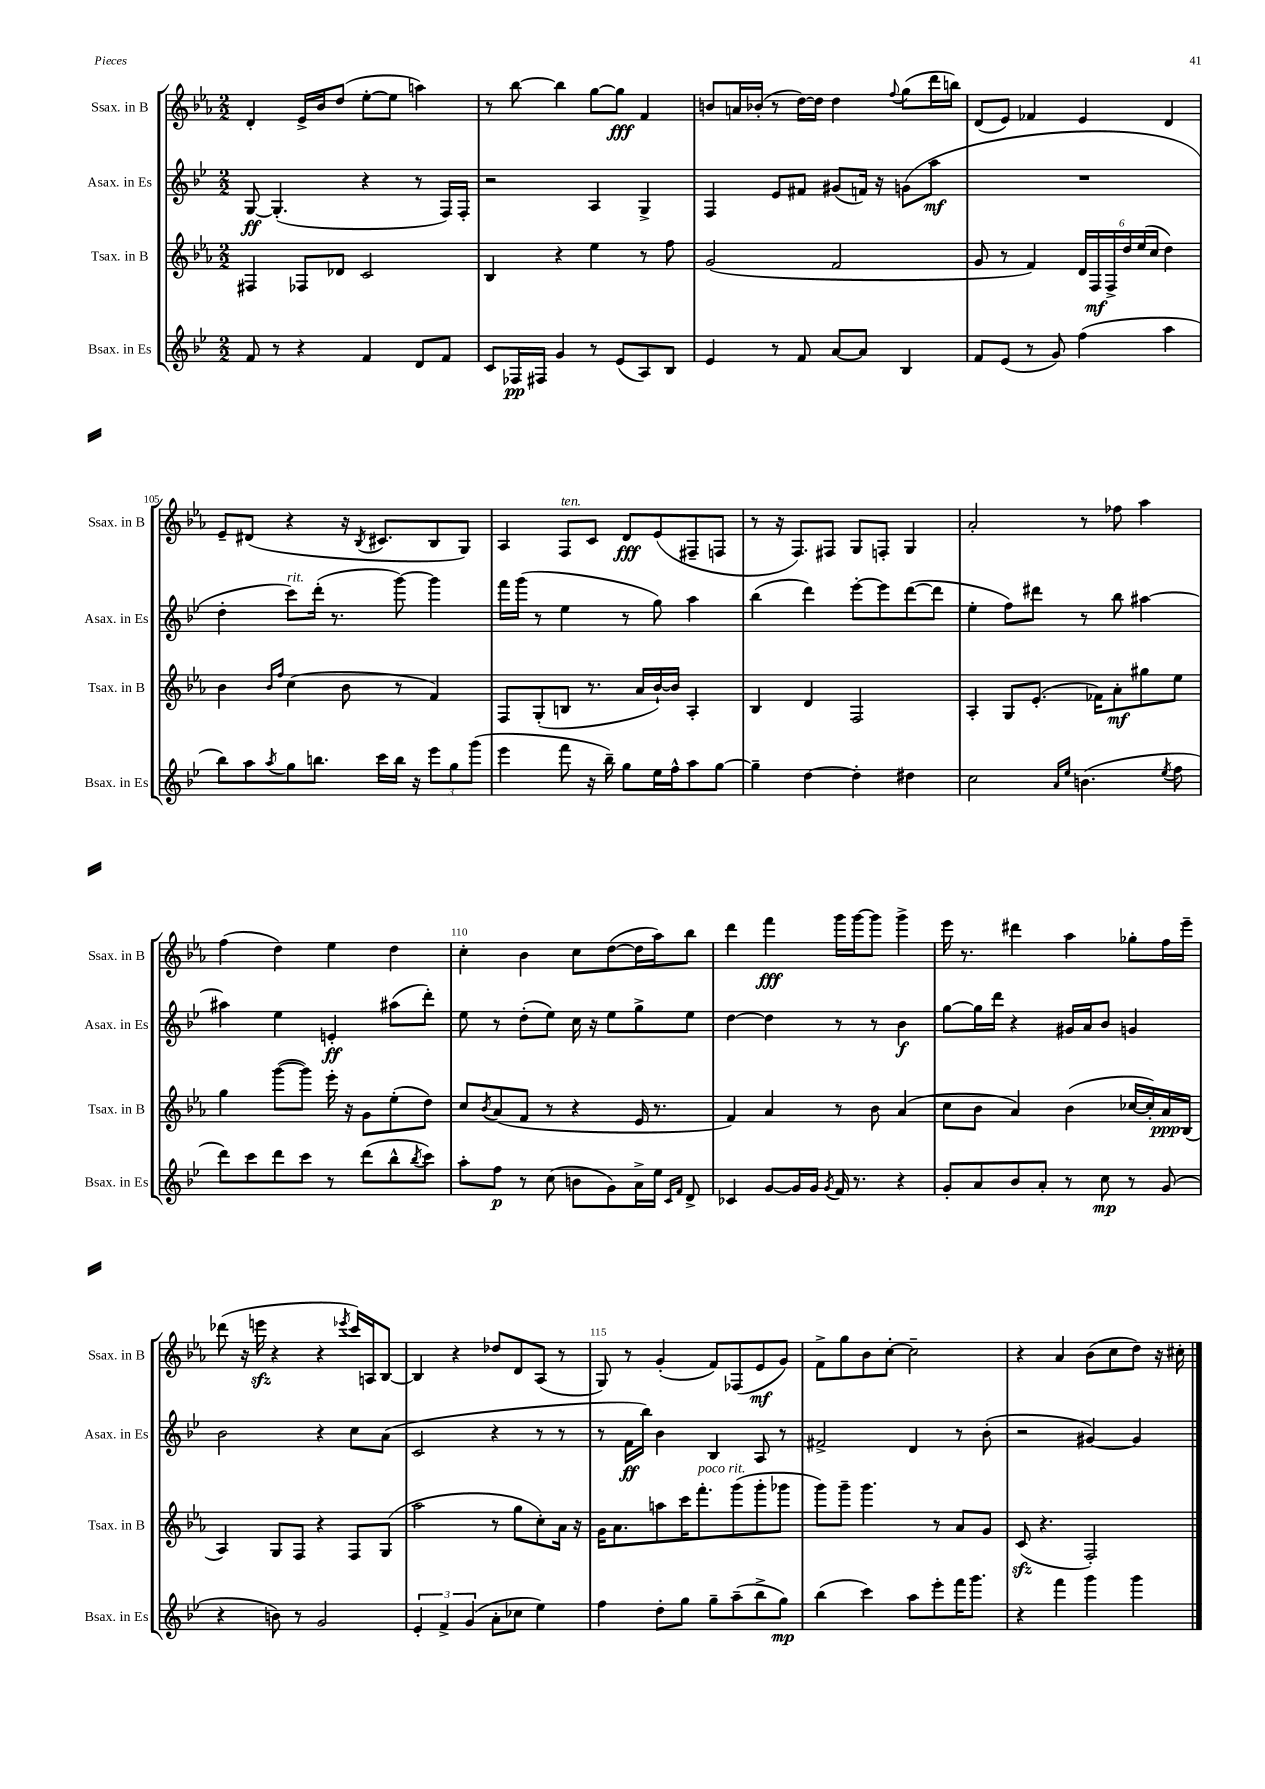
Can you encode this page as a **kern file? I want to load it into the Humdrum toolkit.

**kern	**dynam	**kern	**dynam	**kern	**dynam	**kern	**dynam
*part4	*part4	*part3	*part3	*part2	*part2	*part1	*part1
*staff4	*staff4	*staff3	*staff3	*staff2	*staff2	*staff1	*staff1
*I"Bsax. in Es	*	*I"Tsax. in B	*	*I"Asax. in Es	*	*I"Ssax. in B	*
*I'Bsax. in Es	*	*I'Tsax. in B	*	*I'Asax. in Es	*	*I'Ssax. in B	*
*clefG2	*	*clefG2	*	*clefG2	*	*clefG2	*
*k[b-e-]	*	*k[b-e-a-]	*	*k[b-e-]	*	*k[b-e-a-]	*
*M2/2	*	*M2/2	*	*M2/2	*	*M2/2	*
=101	=101	=101	=101	=101	=101	=101	=101
8f/	.	4F#X/	.	[8G/	ff	4d'/	.
8r	.	.	.	(4.G'/]	.	.	.
4r	.	8F-X/L	.	.	.	16e-^/LL	.
.	.	.	.	.	.	16b-/J	.
.	.	8d-X/J	.	.	.	(8dd/J	.
4f/	.	2c/	.	4r	.	[8ee-'\L	.
.	.	.	.	.	.	8ee-\J]	.
8d/L	.	.	.	8r	.	4aan\)	.
8f/J	.	.	.	16F/LL)	.	.	.
.	.	.	.	16F'/JJ	.	.	.
=102	=102	=102	=102	=102	=102	=102	=102
8c/L	.	4B-/	.	2r	.	8r	.
16F-X/L	pp	.	.	.	.	[8bb-\	.
16F#X/JJ	.	.	.	.	.	.	.
4g/	.	4r	.	.	.	4bb-\]	.
8r	.	4ee-\	.	4A/	.	[8gg\L	.
(8e-/L	.	.	.	.	.	8gg\J]	fff
8A/)	.	8r	.	4G^/	.	4f/	.
8B-/J	.	8ff\	.	.	.	.	.
=103	=103	=103	=103	=103	=103	=103	=103
4e-/	.	(2g/	.	4F/	.	8bn/L	.
.	.	.	.	.	.	16an/L	.
.	.	.	.	.	.	(16b-X'/JJ	.
8r	.	.	.	8e-/L	.	8r	.
8f/	.	.	.	8f#X/J	.	[16dd\LL)	.
.	.	.	.	.	.	16dd\JJ]	.
[8a/L	.	2f/	.	(8g#X/L	.	4dd\	.
8a/J]	.	.	.	16fn/Jk)	.	.	.
.	.	.	.	16r	.	.	.
.	.	.	.	.	.	8qqff/	.
4B-/	.	.	.	(8gn\L	.	(8gg\L	.
.	.	.	.	8aa\J	mf	16ddd\L	.
.	.	.	.	.	.	16bbn\JJ)	.
=104	=104	=104	=104	=104	=104	=104	=104
8f/L	.	8g/	.	1r	.	(8d/L	.
(8e-/J	.	8r	.	.	.	8e-/J)	.
8r	.	4f/)	.	.	.	4f-X/	.
8g/)	.	.	.	.	.	.	.
(4ff\	.	24d/LL	.	.	.	4e-/	.
.	.	24F/	mf	.	.	.	.
.	.	24F^/	.	.	.	.	.
.	.	24dd/	.	.	.	.	.
.	.	(24ee-/	.	.	.	.	.
.	.	24cc/JJ	.	.	.	.	.
4aa\	.	4dd\)	.	.	.	4d/	.
!!LO:LB:g=z
=105	=105	=105	=105	=105	=105	=105	=105
8bb-\L)	.	4b-\	.	4dd'\	.	8e-~/L	.
8aa\	.	.	.	.	.	(8d#X/J	.
.	.	16qqb-/LL	.	.	.	.	.
8qaa/	.	16qqff/JJ	.	.	.	.	.
!	!	!	!	!LO:TX:a:i:t=rit.	!	!	!
8gg\	.	(4cc\	.	8ccc\L)	.	4r	.
8.bbn\J	.	.	.	(16ddd'\Jk	.	.	.
.	.	.	.	8.r	.	.	.
.	.	8b-\	.	.	.	16r	.
.	.	.	.	.	.	8qB-/	.
16ccc\LL	.	.	.	.	.	8.c#X/L	.
16bb\JJ	.	8r	.	[8ggg\)	.	.	.
16r	.	.	.	.	.	.	.
12eee-\L	.	4f/)	.	4ggg\]	.	8B-/	.
12gg\	.	.	.	.	.	.	.
.	.	.	.	.	.	8G/J)	.
(12ggg\J	.	.	.	.	.	.	.
=106	=106	=106	=106	=106	=106	=106	=106
4eee-\	.	8F/L	.	16fff\LL	.	4A-/	.
.	.	.	.	(16ggg\JJ	.	.	.
.	.	(8G'/	.	8r	.	.	.
!	!	!	!	!	!	!LO:TX:a:i:t=ten.	!
8fff\	.	8Bn/J	.	4ee-\	.	8F/L	.
16r	.	8.r	.	.	.	8c/J	.
16bb-~\)	.	.	.	.	.	.	.
8gg\L	.	.	.	8r	.	8d/L	fff
.	.	16a-/LL	.	.	.	.	.
16ee-\L	.	[16b-`/)	.	8gg\)	.	(8e-/	.
16ff^^\J	.	16b-/JJ]	.	.	.	.	.
8aa\	.	4A-'/	.	4aa\	.	8F#X~/	.
[8gg\J	.	.	.	.	.	8Fn/J	.
=107	=107	=107	=107	=107	=107	=107	=107
4gg~\]	.	4B-/	.	(4bb-\	.	8r	.
.	.	.	.	.	.	16r	.
.	.	.	.	.	.	8.F/L)	.
[4dd\	.	4d/	.	4ddd\)	.	.	.
.	.	.	.	.	.	8F#X/J	.
4dd'\]	.	2F/	.	[8eee-'\L	.	8G/L	.
.	.	.	.	8eee-\]	.	8Fn'/J	.
4dd#X\	.	.	.	([8ddd\	.	4G/	.
.	.	.	.	8ddd\J]	.	.	.
=108	=108	=108	=108	=108	=108	=108	=108
2cc\	.	4A-'/	.	4ee-'\	.	2a-'/	.
.	.	8G/L	.	8ff\L)	.	.	.
.	.	(8.e-'/J	.	8ddd#X\J	.	.	.
16qqa/LL	.	.	.	.	.	.	.
16qqee-/JJ	.	.	.	.	.	.	.
(4.bn\	.	.	.	8r	.	8r	.
.	.	16f-X\KL)	.	.	.	.	.
.	.	8a-'\	mf	8bb-\	.	8ff-X\	.
.	.	8gg#X\	.	[4aa#X\	.	4aa-\	.
8qee-/	.	.	.	.	.	.	.
8ff\	.	8ee-\J	.	.	.	.	.
!!LO:LB:g=z
=109	=109	=109	=109	=109	=109	=109	=109
8ddd\L)	.	4gg\	.	4aa#X\]	.	(4ff\	.
8ccc\	.	.	.	.	.	.	.
8ddd\	.	([8ggg\L	.	4ee-\	.	4dd\)	.
8ccc\J	.	8ggg\J])	.	.	.	.	.
8r	.	16eee-'\	.	4en'/	ff	4ee-\	.
.	.	16r	.	.	.	.	.
(8ddd\L	.	8g\L	.	.	.	.	.
8bb-^^\	.	(8ee-'\	.	(8aa#X\L	.	4dd\	.
8qbb-/	.	.	.	.	.	.	.
8ccc\J)	.	8dd\J)	.	8ddd'\J)	.	.	.
=110	=110	=110	=110	=110	=110	=110	=110
8aa'\L	.	8cc/L	.	8ee-\	.	4cc'\	.
.	.	8qb-/	.	.	.	.	.
8ff\J	p	(8a-/	.	8r	.	.	.
8r	.	8f/J	.	(8dd'\L	.	4b-\	.
(8cc\	.	8r	.	8ee-\J)	.	.	.
8bn\L	.	4r	.	16cc\	.	8cc\L	.
.	.	.	.	16r	.	.	.
8g\)	.	.	.	8ee-\L	.	([8dd\	.
16a^\L	.	16e-/	.	8gg^\	.	16dd\L]	.
16ee-\JJ	.	8.r	.	.	.	16aa-\J)	.
16qqc/LL	.	.	.	.	.	.	.
16qqf/JJ	.	.	.	.	.	.	.
8d^/	.	.	.	8ee-\J	.	8bb-\J	.
=111	=111	=111	=111	=111	=111	=111	=111
4c-X/	.	4f/)	.	[4dd\	.	4ddd\	.
[8g/L	.	4a-/	.	4dd\]	.	4fff\	fff
16g/L]	.	.	.	.	.	.	.
16g/JJ	.	.	.	.	.	.	.
8qg/	.	.	.	.	.	.	.
16f/	.	8r	.	8r	.	16ggg\LL	.
8.r	.	.	.	.	.	[16ggg\J	.
.	.	8b-\	.	8r	.	8ggg\J]	.
4r	.	(4a-/	.	4b-\	f	4ggg^\	.
=112	=112	=112	=112	=112	=112	=112	=112
8g'/L	.	8cc\L	.	[8gg\L	.	16eee-\	.
.	.	.	.	.	.	8.r	.
8a/	.	8b-\J	.	16gg\L]	.	.	.
.	.	.	.	16ddd\JJ	.	.	.
8b-/	.	4a-/)	.	4r	.	4ddd#X\	.
8a'/J	.	.	.	.	.	.	.
8r	.	(4b-\	.	16g#X/LL	.	4aa-\	.
.	.	.	.	16a/J	.	.	.
8cc\	mp	.	.	8b-/J	.	.	.
8r	.	[16cc-X/LL	.	4gn/	.	8gg-X'\L	.
.	.	16cc-'/])	.	.	.	.	.
(8g/	.	16a-/	ppp	.	.	16ff\L	.
.	.	(16B-/JJ	.	.	.	16eee-~\JJ	.
!!LO:LB:g=z
=113	=113	=113	=113	=113	=113	=113	=113
4r	.	4A-/)	.	2b-\	.	(8ddd-X\	.
.	.	.	.	.	.	16r	.
.	.	.	.	.	.	16eeenzz\	.
8bn\)	.	8G/L	.	.	.	4r	.
8r	.	8F/J	.	.	.	.	.
2g/	.	4r	.	4r	.	4r	.
.	.	.	.	.	.	8qeee-X/	.
.	.	8F/L	.	8cc\L	.	16ccc/LL)	.
.	.	.	.	.	.	16An/J	.
.	.	(8G/J	.	(8a\J	.	[8B-/J	.
=114	=114	=114	=114	=114	=114	=114	=114
6e-'/	.	2aa-\	.	2c/	.	4B-/]	.
6f^/	.	.	.	.	.	.	.
.	.	.	.	.	.	4r	.
(6g/	.	.	.	.	.	.	.
8a'\L	.	8r	.	4r	.	8dd-X/L	.
8cc-X\J	.	8gg\L	.	.	.	8d/	.
4ee-\)	.	8cc'\)	.	8r	.	(8A-/J	.
.	.	16a-\Jk	.	8r	.	8r	.
.	.	16r	.	.	.	.	.
=115	=115	=115	=115	=115	=115	=115	=115
4ff\	.	16g\KL	.	8r	.	8G/)	.
.	.	8.a-\	.	.	.	.	.
.	.	.	.	16f\LL	ff	8r	.
.	.	.	.	16bb-\JJ)	.	.	.
8dd'\L	.	8aan\	.	4b-\	.	(4g'/	.
8gg\J	.	16ccc\K	.	.	.	.	.
!	!	!LO:TX:a:i:t=poco rit.	!	!	!	!	!
.	.	8.fff'\	.	.	.	.	.
8gg~\L	.	.	.	4B-/	.	8f/L)	.
(8aa~\	.	(8ggg\	.	.	.	(8F-X/	.
8bb-^\	.	8ggg'\	.	8A/	.	8e-/	mf
8gg\J)	mp	8ggg-X\J	.	8r	.	8g/J)	.
=116	=116	=116	=116	=116	=116	=116	=116
(4bb-\	.	8ggg\L)	.	2f#X^/	.	8f^\L	.
.	.	8ggg~\J	.	.	.	8gg\	.
4ccc\)	.	4.ggg\	.	.	.	8b-\	.
.	.	.	.	.	.	[8cc'\J	.
8aa\L	.	.	.	4d/	.	2cc~\]	.
8eee-'\	.	8r	.	.	.	.	.
16fff\K	.	8a-/L	.	8r	.	.	.
8.ggg\J	.	.	.	.	.	.	.
.	.	8g/J	.	(8b-'\	.	.	.
=117	=117	=117	=117	=117	=117	=117	=117
4r	.	(8czz/	.	2r	.	4r	.
.	.	4.r	.	.	.	.	.
4fff\	.	.	.	.	.	4a-/	.
4ggg\	.	2F'/)	.	[4g#X/)	.	(8b-\L	.
.	.	.	.	.	.	8cc\	.
4ggg\	.	.	.	4g#/]	.	8dd\J)	.
.	.	.	.	.	.	16r	.
.	.	.	.	.	.	16cc#X'\	.
==	==	==	==	==	==	==	==
*-	*-	*-	*-	*-	*-	*-	*-
